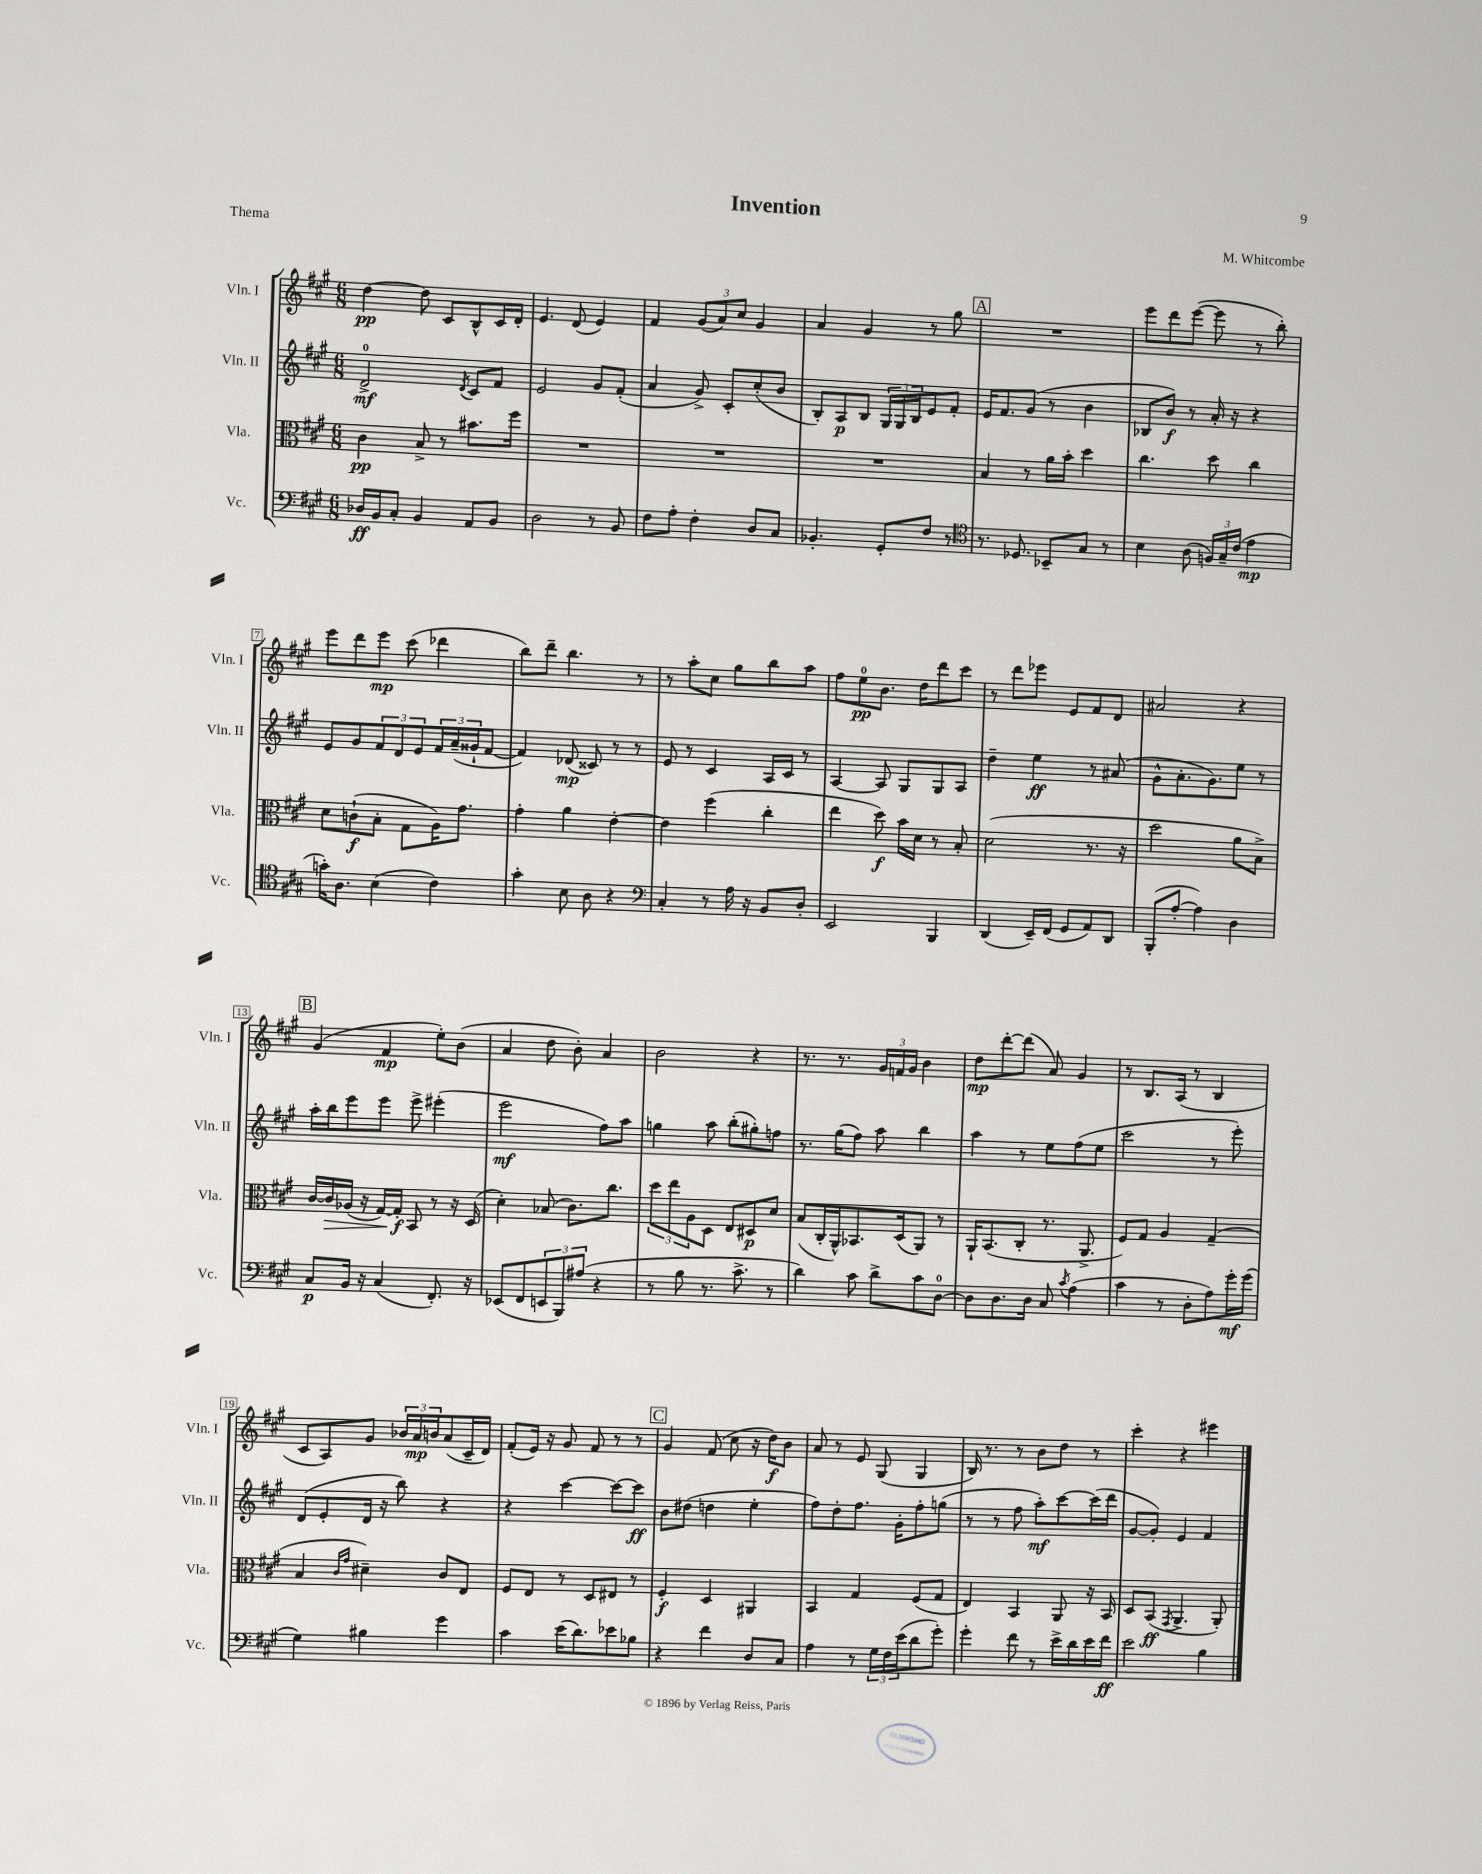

**kern	**kern	**kern	**kern
*staff4	*staff3	*staff2	*staff1
*clefF4	*clefC3	*clefG2	*clefG2
*k[f#c#g#]	*k[f#c#g#]	*k[f#c#g#]	*k[f#c#g#]
*M6/8	*M6/8	*M6/8	*M6/8
16D-	4c#	2d^	[4dd
16BB	.	.	.
8C#'	.	.	.
4BB	8B^	.	8dd]
.	8r	.	8c#
.	.	8qd	.
8AA	8.b#	8c#	8B^^
8BB	.	8f#	16c#
.	16ff#	.	16d'
=	=	=	=
2D	2.r	2e	4.e
.	.	.	(8d
8r	.	8g#	4e)
8BB	.	(8f#'	.
=	=	=	=
8F#	2.r	4a	4f#
8A'	.	.	.
4F#'	.	8g#^)	(12g#
.	.	.	12a)
.	.	8c#'	.
.	.	.	12cc#
8D	.	(8cc#'	4g#
8C#	.	8b	.
=	=	=	=
4.BB-'	2.r	8B')	4a
.	.	8A	.
.	.	8B	4g#
8GG#'	.	24G#	.
.	.	24G#	.
.	.	24B	.
8F#	.	8e	8r
8r	.	8f#'	8gg#
=	=	=	=
*clefC4	*	*	*
8.r	4B	16e	2.r
.	.	8.f#	.
8.D-	.	.	.
.	8r	(8g#	.
8BB-~	16a	8r	.
.	16b'	.	.
8G#	4dd	4b	.
8r	.	.	.
=	=	=	=
4B	4.cc#	8B-	8eee
.	.	8b)	8ddd
(8A	.	8r	([8eee
24F)	8dd	16a'	8eee]
24G#~	.	.	.
.	.	16r	.
(24c#	.	.	.
4e	4cc#	4r	8r
.	.	.	8bb')
=	=	=	=
16g')	8d	8e	8eee
8.A	.	.	.
.	(8c`	8g#	8ddd
(4B	8B'	12f#	8eee
.	.	12d	.
.	8G#	.	(8ccc#
.	.	12e	.
4c#)	16A)	24f#	4ddd-
.	.	(24a~	.
.	8.g#	.	.
.	.	24g##`	.
.	.	[8f#	.
=	=	=	=
4g#'	4g#'	4f#])	8bb)
.	.	.	8ddd~
8B	4a	(8d-	4.bb
8A	.	8c##)	.
4r	[4e'	8r	.
.	.	8r	8r
=	=	=	=
*clefF4	*	*	*
4C#'	4e]	8e	8r
.	.	8r	8aa'
8r	(4ff#	4c#	8cc#
16A	.	.	8gg#
16r	.	.	.
8BB	4cc#'	16A	8bb
.	.	16c#	.
8D'	.	8r	8aa
=	=	=	=
2EE	4ee	[4A	8ff#
.	.	.	8ee
.	8dd)	8A]	8.b
.	16b	8G#	.
.	16d	.	16dd
4BBB	8r	8G#	8ddd
.	8B'	8A	8ccc#
=	=	=	=
(4DD	(2d	4dd~	8r
.	.	.	8ddd
16EE~)	.	4ee	8eee-
(16FF#	.	.	.
8GG#	.	.	8e
8AA)	8.r	8r	8f#
8DD	.	(8a#	8d
.	16r	.	.
=	=	=	=
(8BBB'	2dd	8g#^^	2a#
[8A'	.	8.a'	.
4A])	.	.	.
.	.	8.g#)	.
4D	8a	8ee	4r
.	8B^)	8r	.
=	=	=	=
8C#	[16c#	16aa'	(4g#
.	16c#]	16bb	.
16BB	(16A-	8eee	.
16r	16r	.	.
(4C#	[16G#)	8eee	4f#
.	16G#']	.	.
.	8BB	8eee^	.
8.FF#')	8r	(4eee#'	8ee')
.	16r	.	(8b
16r	(16D	.	.
=	=	=	=
(8EE-	4d')	2eee	4a
8FF#	.	.	.
12EE	(8B-	.	8dd
12BBB)	.	.	.
.	8.c#)	.	8b')
(12A#	.	.	.
4r	.	8ff#)	4a
.	8.cc#	.	.
.	.	8aa	.
=	=	=	=
8r	12dd	4gg	2b
.	12ee	.	.
8B	.	.	.
.	12A	.	.
8.r	8D	8aa	.
.	8E	(8bb'	.
8.c#^	.	.	.
.	8D#	8gg#')	4r
8r	8d	8ff	.
=	=	=	=
4d)	(8B	8.r	8.r
.	16C#'	.	.
.	16AA^^)	(16gg#	8.r
8c#	8.BB-	8ff#)	.
8d^	.	8aa	24g#
.	.	.	24f
.	(16D	.	.
.	.	.	24g#
8c#	8AA)	4bb	4b
[8D	8r	.	.
=	=	=	=
8D]	16AA`	4aa	8dd
.	(8.BB	.	.
8.D	.	.	[8ddd'
.	8C#'	8r	(8ddd]
16D	.	.	.
8C#	8.r	8ee	8a)
8qc#	.	.	.
(4A	.	(8ff#	4g#
.	8.AA^	.	.
.	.	8ee	.
=	=	=	=
4c#	8F#)	2ccc#	8r
.	8G#	.	8.B
8r	4A	.	.
.	.	.	(16A
8D'	.	.	8r
8A)	(4G#~	8r	4B
16g#'	.	8eee')	.
(16g#	.	.	.
=	=	=	=
4G#)	4B	(8d	8c#
.	.	8e'	8A)
.	16qqc#	.	.
.	16qqg#	.	.
4B#	4d#~)	16d	8g#
.	.	16r	.
.	.	8bb)	24b-
.	.	.	24a
.	.	.	24b
4g#	8c#	4r	(8a
.	8E	.	16c#~
.	.	.	16d)
=	=	=	=
4c#	8F#	4r	(8f#'
.	8E	.	16e)
.	.	.	16r
(16e	8r	[4ccc#	8g#
8.d)	.	.	.
.	8D	.	8f#
8e-	8E#	8ccc#_	8r
8B-	8r	8ccc#]	8r
=	=	=	=
4r	4F#'	8b	4g#
.	.	(8dd#	.
4f#	4D	4dd	(8f#
.	.	.	8cc#
8D	4AA#	4ee'	16r
.	.	.	16dd)
8C#	.	.	8b
=	=	=	=
4A	4BB	8ff#)	8a
.	.	8dd'	8r
8r	4G#	8.ff#	8e
24G#	.	.	(8G#
24F#	.	.	.
.	.	16g#'	.
(24e	.	.	.
8d	(8F#	8ff#'	4G#
8g#')	8G#	(8gg	.
=	=	=	=
4g#'	4E)	8r	16B)
.	.	.	8.r
.	.	8r	.
8f#	4BB	8ff#	8r
8r	.	8aa')	8b
16e^	8AA	[8ccc#	8dd
16d	.	.	.
16e	16r	(16ccc#]	8r
16f#	16BB	16ddd	.
=	=	=	=
2e	8D	[8g#	4ccc#'
.	(8BB	8g#'])	.
.	8qGG#	.	.
.	4.AA^	4e	4r
4B	.	4f#	4eee#
.	8AA')	.	.
==	==	==	==
*-	*-	*-	*-
